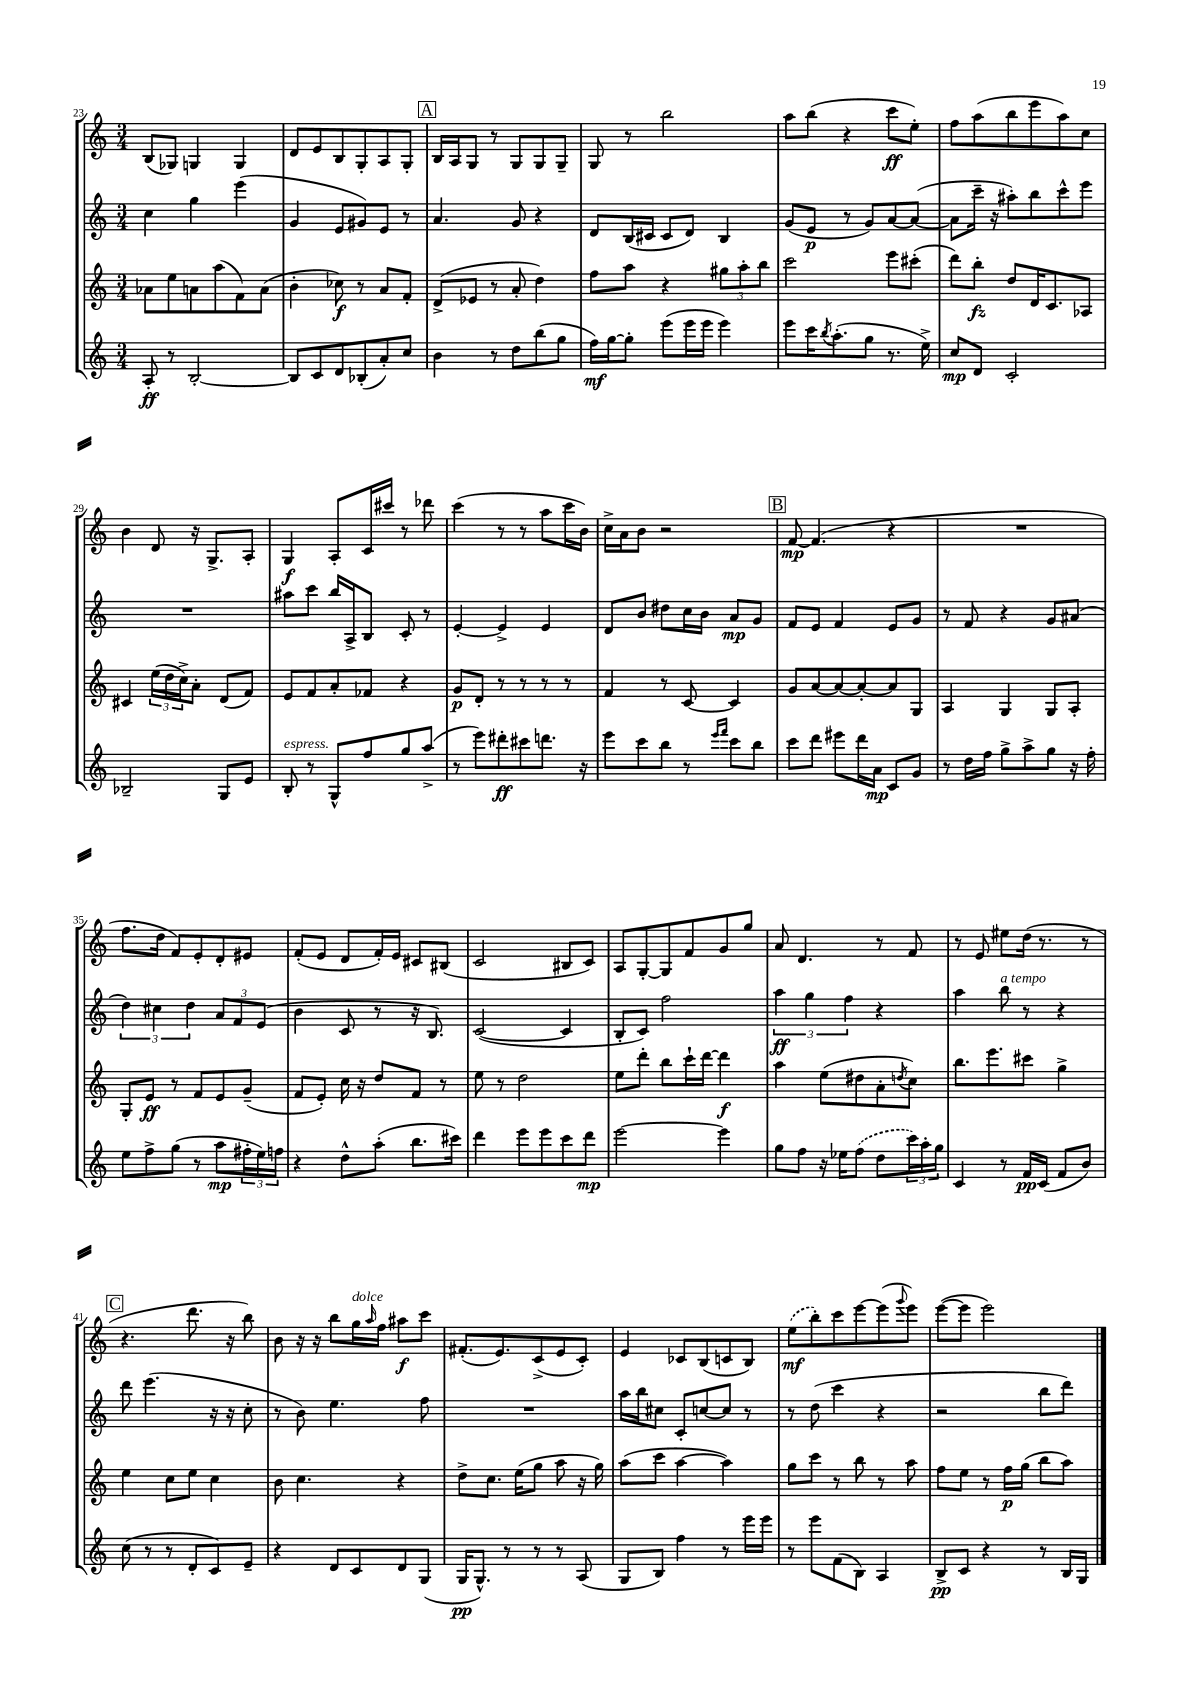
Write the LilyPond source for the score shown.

<<
\new StaffGroup <<
\new Staff = "s0" {
    \clef treble \key c \major \numericTimeSignature \time 3/4
    b8( ges8) g4 g4 |
    d'8 e'8 b8 g8-. a8 g8-. |
    \mark \markup { \box "A" } b16 a16 g8 r8 g8 g8 g8-- |
    g8 r8 b''2 |
    a''8 b''8( r4 c'''8\ff e''8-.) |
    f''8 a''8( b''8 e'''8 a''8) c''8 |
    b'4 d'8 r16 g8.-> a8-. |
    g4\f a8-. c'16 cis'''16 r8 des'''8 |
    c'''4( r8 r8 a''8 c'''16 b'16) |
    c''16-> a'16 b'8 r2 |
    \mark \markup { \box "B" } f'8~\mp f'4.( r4 |
    R2. |
    f''8. d''16 f'8) e'8-. d'8-. eis'8 |
    f'8-.( e'8 d'8 f'16-.) e'16 cis'8 bis8( |
    c'2 bis8 c'8) |
    a8 g8~-. g8 f'8 g'8 g''8 |
    a'8 d'4. r8 f'8 |
    r8 e'8 eis''8 d''16( r8. r8 |
    \mark \markup { \box "C" } r4. d'''8. r16 b''8) |
    b'8 r16 r16 b''8 g''16^\markup { \italic "dolce" } \grace { a''16 } f''16 ais''8\f c'''8 |
    fis'8.-.( e'8.) c'8->( e'8 c'8-.) |
    e'4 ces'8 b8( c'8 b8) |
    \once \slurDashed e''8\mf( b''8-.) c'''8 e'''8~ e'''8( \appoggiatura { g'''8 } e'''8) |
    e'''8~( e'''8 e'''2) \bar "|." |
}
\new Staff = "s1" {
    \clef treble \key c \major \numericTimeSignature \time 3/4
    c''4 g''4 e'''4( |
    g'4 e'8 gis'8) e'8 r8 |
    \mark \markup { \box "A" } a'4. g'8 r4 |
    d'8 b16( cis'16 cis'8 d'8) b4 |
    g'8( e'8\p r8 g'8) a'8~ a'8~( |
    a'8 c'''16-- r16 ais''8-.) b''8 c'''8-^ e'''8 |
    R2. |
    ais''8 c'''8 b''16 a16-> b8 c'8-. r8 |
    e'4~-. e'4-> e'4 |
    d'8 b'8 dis''8 c''16 b'16 a'8\mp g'8 |
    \mark \markup { \box "B" } f'8 e'8 f'4 e'8 g'8 |
    r8 f'8 r4 g'8 ais'8( |
    \tuplet 3/2 { d''4) cis''4 d''4 } \tuplet 3/2 { a'8 f'8 e'8( } |
    b'4 c'8 r8 r16 b8.) |
    c'2~( c'4 |
    b8-. c'8) f''2 |
    \tuplet 3/2 { a''4\ff g''4 f''4 } r4 |
    a''4 b''8^\markup { \italic "a tempo" } r8 r4 |
    \mark \markup { \box "C" } d'''8 e'''4.( r16 r16 c''8-. |
    r8 b'8) e''4. f''8 |
    R2. |
    a''16 b''16 cis''8 c'8-. c''8~ c''8 r8 |
    r8 d''8( c'''4 r4 |
    r2 b''8 d'''8) \bar "|." |
}
\new Staff = "s2" {
    \clef treble \key c \major \numericTimeSignature \time 3/4
    aes'8 e''8 a'8 a''8( f'8) a'8( |
    b'4-. ces''8\f) r8 a'8 f'8-. |
    \mark \markup { \box "A" } d'8->( ees'8 r8 a'8-. d''4) |
    f''8 a''8 r4 \tuplet 3/2 { gis''8 a''8-. b''8 } |
    c'''2 e'''8 cis'''8-.( |
    d'''8) b''8-.\fz d''8 d'16 c'8. aes8 |
    cis'4 \tuplet 3/2 { e''16( d''16 c''16->) } a'8-. d'8( f'8) |
    e'8 f'8 a'8-. fes'8 r4 |
    g'8\p d'8-. r8 r8 r8 r8 |
    f'4 r8 c'8~ c'4 |
    \mark \markup { \box "B" } g'8 a'8~ a'8~ a'8~-. a'8 g8 |
    a4 g4 g8 a8-. |
    g8-. e'8\ff r8 f'8 e'8 g'8--( |
    f'8 e'8-.) c''16 r16 d''8 f'8 r8 |
    e''8 r8 d''2 |
    e''8 d'''8-. b''8 c'''16-! d'''16~ d'''4\f |
    a''4 e''8( dis''8 a'8-. \acciaccatura { d''8 } c''8) |
    b''8. e'''8. cis'''8 g''4-> |
    \mark \markup { \box "C" } e''4 c''8 e''8 c''4 |
    b'8 c''4. r4 |
    d''8-> c''8. e''16( g''8 a''8 r16 g''16) |
    a''8( c'''8 a''4~ a''4) |
    g''8 c'''8 r8 b''8 r8 a''8 |
    f''8 e''8 r8 f''16\p g''16( b''8 a''8) \bar "|." |
}
\new Staff = "s3" {
    \clef treble \key c \major \numericTimeSignature \time 3/4
    a8-.\ff r8 b2~-. |
    b8 c'8 d'8 bes8-.( a'8-.) c''8 |
    \mark \markup { \box "A" } b'4 r8 d''8 b''8( g''8 |
    f''16\mf) g''16~ g''8-. e'''8( e'''16 e'''16 e'''4) |
    e'''8 c'''16 \acciaccatura { b''8 } a''8.-.( g''8 r8. e''16->) |
    c''8\mp d'8 c'2-. |
    bes2-- g8 e'8 |
    b8-.^\markup { \italic "espress." } r8 g8-^ f''8 g''8 a''8->( |
    r8 e'''8) dis'''8-.\ff cis'''8 d'''8. r16 |
    e'''8 c'''8 b''8 r8 \grace { e'''16 f'''16 } c'''8 b''8 |
    \mark \markup { \box "B" } c'''8 d'''8 eis'''8 d'''16 a'16\mp c'8 g'8 |
    r8 d''16 f''16 g''8-> a''8-> g''8 r16 f''16-. |
    e''8 f''8-> g''8( r8 a''8\mp \tuplet 3/2 { fis''16-. e''16) f''16 } |
    r4 d''8-^ a''8-.( b''8. cis'''16) |
    d'''4 e'''8 e'''8 c'''8 d'''8\mp |
    e'''2~ e'''4 |
    g''8 f''8 r16 ees''16 \once \slurDashed f''8( d''8 \tuplet 3/2 { c'''16) a''16-. g''16 } |
    c'4 r8 f'16\pp c'16( f'8 b'8) |
    \mark \markup { \box "C" } c''8( r8 r8 d'8-. c'8) e'8-- |
    r4 d'8 c'8 d'8 g8( |
    g16\pp g8.-^) r8 r8 r8 a8( |
    g8 b8) f''4 r8 e'''16 e'''16 |
    r8 e'''8 f'8( b8) a4 |
    b8->\pp c'8 r4 r8 b16 g16 \bar "|." |
}
>>
>>
\layout { \context { \Score currentBarNumber = #23 } }
